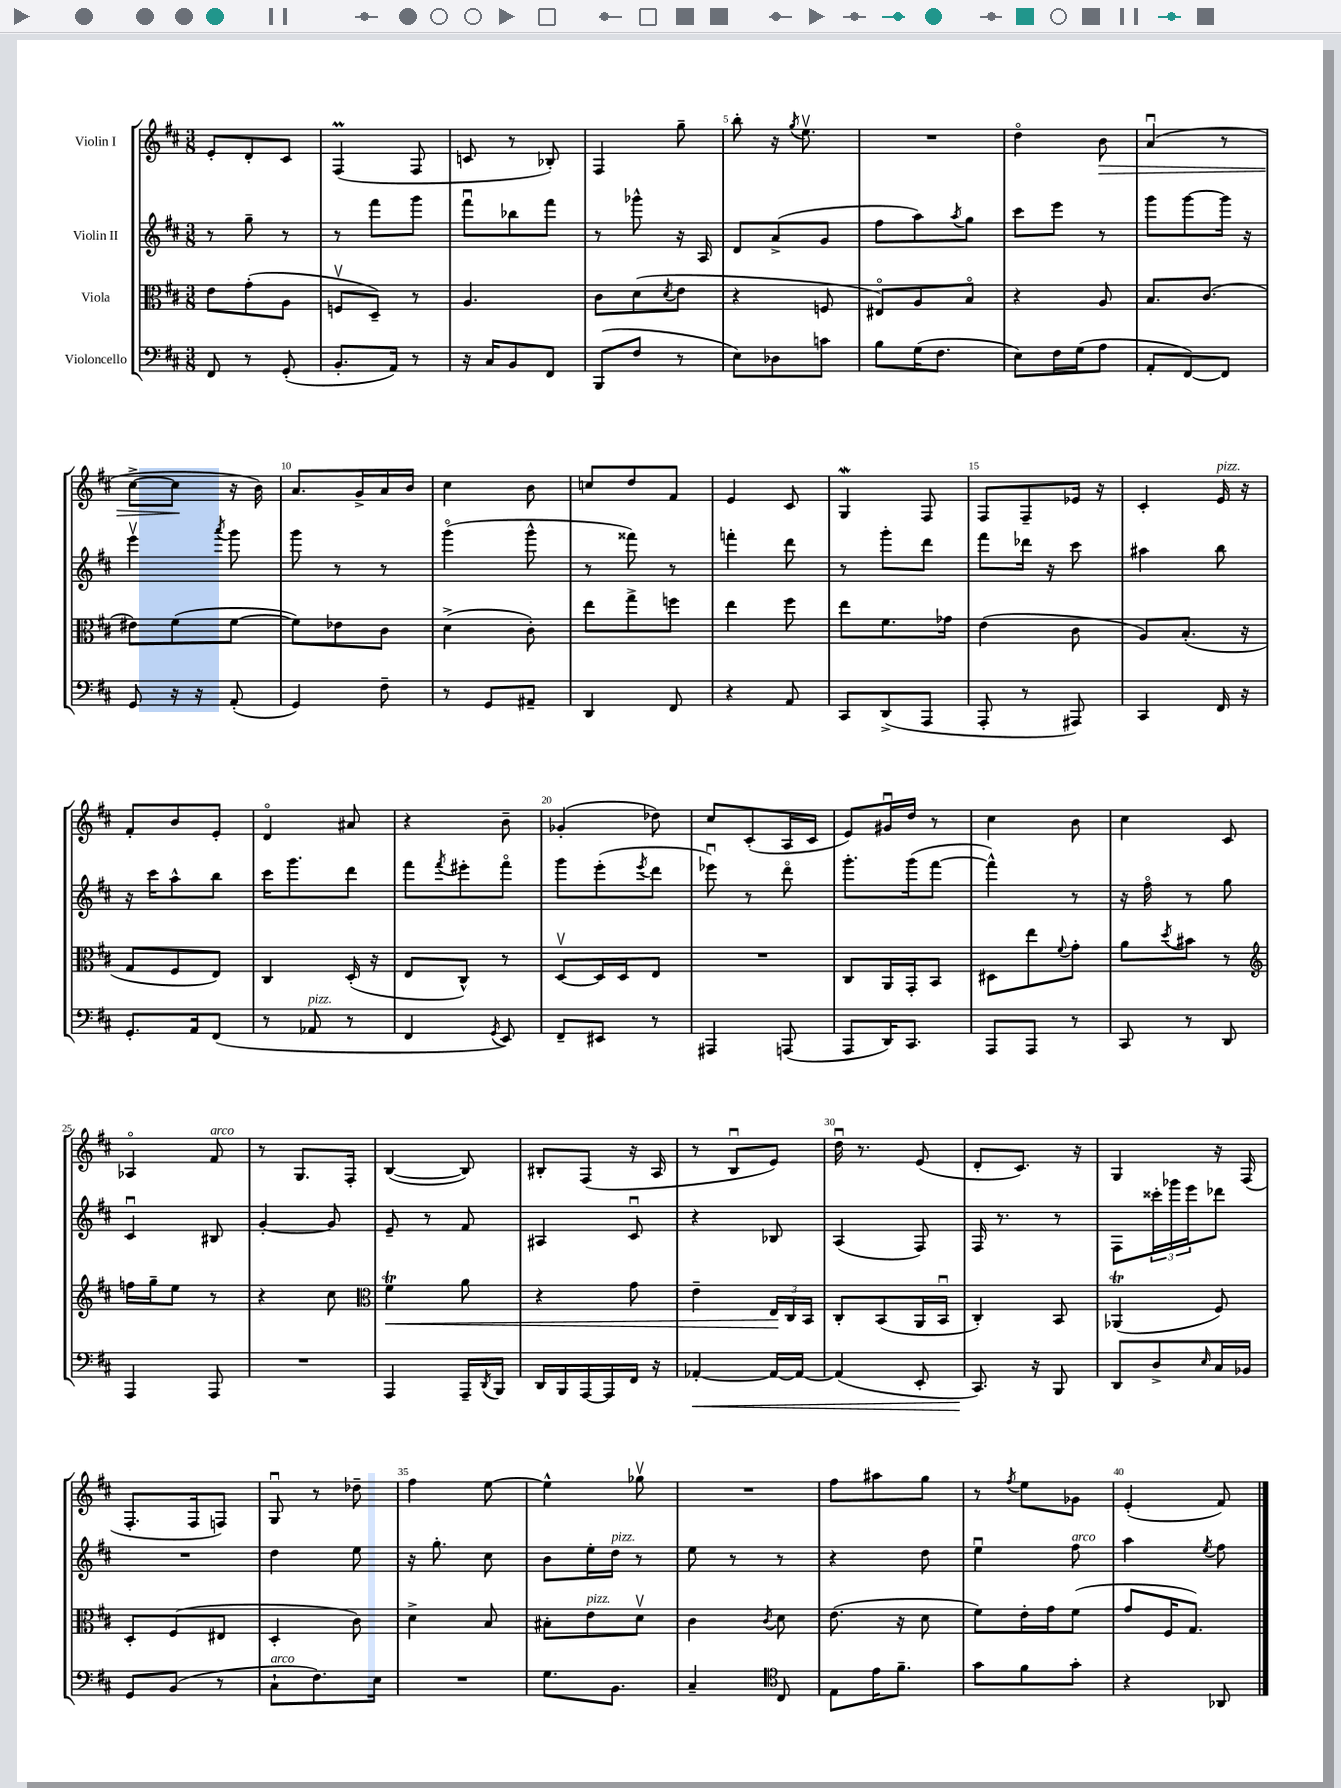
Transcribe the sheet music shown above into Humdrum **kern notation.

**kern	**dynam	**kern	**dynam	**kern	**kern	**dynam
*part4	*part4	*part3	*part3	*part2	*part1	*part1
*staff4	*staff4	*staff3	*staff3	*staff2	*staff1	*staff1
*I"Violoncello	*	*I"Viola	*	*I"Violin II	*I"Violin I	*
*clefF4	*	*clefC3	*	*clefG2	*clefG2	*
*k[f#c#]	*	*k[f#c#]	*	*k[f#c#]	*k[f#c#]	*
*M3/8	*	*M3/8	*	*M3/8	*M3/8	*
=1	=1	=1	=1	=1	=1	=1
8FF#/	.	8e\L	.	8r	8e'/L	.
8r	.	(8g'\	.	8gg~\	8d'/	.
(8GG'/	.	8A\J	.	8r	8c#/J	.
=2	=2	=2	=2	=2	=2	=2
8.BB'/L	.	8Fnv/L	.	8r	(4F#m/	.
.	.	8D~/J)	.	8fff#\L	.	.
16AA/Jk)	.	.	.	.	.	.
8r	.	8r	.	8ggg\J	8F#/	.
=3	=3	=3	=3	=3	=3	=3
16r	.	4.A/	.	8fff#u\L	8cn/	.
16C#/KL	.	.	.	.	.	.
8BB/	.	.	.	8bb-X\	8r	.
8FF#/J	.	.	.	8fff#\J	8B-X'/)	.
=4	=4	=4	=4	=4	=4	=4
(8BBB/L	.	8c#\L	.	8r	4F#/	.
8F#/J	.	(8d\	.	8ggg-X^^\	.	.
.	.	8qd/	.	.	.	.
8r	.	8e\J	.	16r	8gg~\	.
.	.	.	.	16A/	.	.
=5	=5	=5	=5	=5	=5	=5
8E\L)	.	4r	.	8d/L	8bb'\	.
8D-X\	.	.	.	(8a^/	16r	.
.	.	.	.	.	8qgg/	.
.	.	.	.	.	8.eev\	.
8cn\J	.	8Fn/	.	8g/J	.	.
=6	=6	=6	=6	=6	=6	=6
8B\L	.	8E#X/L)	.	8ff#\L	4.r	.
(16G\K	.	8A/	.	8aa\)	.	.
8.F#\J	.	.	.	.	.	.
.	.	.	.	8qaa/	.	.
.	.	8B/J	.	8gg\J	.	.
=7	=7	=7	=7	=7	=7	=7
8E\L)	.	4r	.	8ccc#\L	4dd\	.
16F#\L	.	.	.	8eee\J	.	.
(16G\J	.	.	.	.	.	.
!	!	!	!	!	!	!LO:HP:b
8A\J	.	8A/	.	8r	8b\	>
=8	=8	=8	=8	=8	=8	=8
8AA'/L	.	8.B/L	.	8ggg\L	(4au/	.
[8FF#/)	.	.	.	[8ggg\	.	.
.	.	(8.c#/J	.	.	.	.
8FF#/J]	.	.	.	16ggg\Jk]	8r	.
.	.	.	.	16r	.	.
!!LO:LB:g=z
=9	=9	=9	=9	=9	=9	=9
8GG/	.	8e#X\L)	.	4eeev\	[8cc#^\L	.
16r	.	(8f#\	.	.	8cc#\J]	.
16r	.	.	.	.	.	.
.	.	.	.	8qaaa/	.	.
(8AA'/	.	[8f#\J	.	8ggg\	16r	]
.	.	.	.	.	16b\)	.
=10	=10	=10	=10	=10	=10	=10
4GG/)	.	8f#\L])	.	8ggg\	8.a/L	.
.	.	8e-X\	.	8r	.	.
.	.	.	.	.	16g^/L	.
8F#~\	.	8c#\J	.	8r	16a/	.
.	.	.	.	.	16b/JJ	.
=11	=11	=11	=11	=11	=11	=11
8r	.	(4d^\	.	(4ggg\	4cc#\	.
8GG/L	.	.	.	.	.	.
8AA#X~/J	.	8c#'\)	.	8ggg^^\	8b\	.
=12	=12	=12	=12	=12	=12	=12
4DD/	.	8ee\L	.	8r	8ccn/L	.
.	.	8gg^\	.	8fff##X\)	8dd/	.
8FF#/	.	8ffn\J	.	8r	8f#/J	.
=13	=13	=13	=13	=13	=13	=13
4r	.	4ee\	.	4fffn'\	4e/	.
8AA/	.	8ff#\	.	8ddd\	8c#/	.
=14	=14	=14	=14	=14	=14	=14
8CC#/L	.	8ee\L	.	8r	4Gw/	.
(8DD^/	.	8.f#\	.	8ggg'\L	.	.
8AAA/J	.	.	.	8ddd\J	8F#/	.
.	.	16g-X\Jk	.	.	.	.
=15	=15	=15	=15	=15	=15	=15
8AAA'/	.	(4e\	.	8fff#\L	8F#/L	.
8r	.	.	.	16ddd-X\Jk	8F#~/	.
.	.	.	.	16r	.	.
8AAA#X/)	.	8c#\	.	8ccc#\	16e-X/Jk	.
.	.	.	.	.	16r	.
=16	=16	=16	=16	=16	=16	=16
4CC#/	.	8A/L)	.	4aa#X\	4c#'/	.
.	.	(8.B'/J	.	.	.	.
!	!	!	!	!	!LO:TX:a:i:t=pizz.	!
16FF#/	.	.	.	8bb\	16e/	.
16r	.	16r	.	.	16r	.
!!LO:LB:g=z
=17	=17	=17	=17	=17	=17	=17
8.GG'/L	.	8G/L	.	16r	8f#'/L	.
.	.	.	.	16ccc#\KL	.	.
.	.	8F#/	.	8aa^^\	8b/	.
16AA/k	.	.	.	.	.	.
(8FF#/J	.	8E/J)	.	8bb\J	8e'/J	.
=18	=18	=18	=18	=18	=18	=18
8r	.	4C#/	.	16ccc#\KL	4d/	.
.	.	.	.	8.ggg\	.	.
!LO:TX:a:i:t=pizz.	!	!	!	!	!	!
8AA-X/	.	.	.	.	.	.
8r	.	(16D'/	.	8ddd\J	8a#X/	.
.	.	16r	.	.	.	.
=19	=19	=19	=19	=19	=19	=19
4FF#/	.	8E/L	.	8fff#\L	4r	.
.	.	.	.	8qfff#/	.	.
.	.	8C#^^/J)	.	8eee#X'\	.	.
8qGG/	.	.	.	.	.	.
8EE/)	.	8r	.	8fff#\J	8b~\	.
=20	=20	=20	=20	=20	=20	=20
8FF#~/L	.	[8Dv/L	.	8ggg\L	(4g-X'/	.
8EE#X/J	.	16D/L]	.	(8eee'\	.	.
.	.	16D/J	.	.	.	.
.	.	.	.	8qeee/	.	.
8r	.	8E/J	.	8ddd\J	8dd-X\)	.
=21	=21	=21	=21	=21	=21	=21
4AAA#X/	.	4.r	.	8eee-Xu\)	8cc#/L	.
.	.	.	.	8r	(8c#'/	.
(8AAAn/	.	.	.	8ddd\	16A/L	.
.	.	.	.	.	16c#/JJ	.
=22	=22	=22	=22	=22	=22	=22
8AAA/L	.	8C#/L	.	8.ggg'\L	8e/L)	.
16DD/K)	.	16AA/L	.	.	16g#Xu/L	.
8.CC#/J	.	16GG'/J	.	(16ggg\k	16dd/JJ	.
.	.	8BB/J	.	[8fff#\J	8r	.
=23	=23	=23	=23	=23	=23	=23
8AAA/L	.	8D#X\L	.	4fff#^^\])	4cc#\	.
8AAA/J	.	8ee\	.	.	.	.
.	.	8qqf#/	.	.	.	.
8r	.	8g'\J	.	8r	8b\	.
=24	=24	=24	=24	=24	=24	=24
8CC#/	.	8a\L	.	16r	4cc#\	.
.	.	.	.	16ff#\	.	.
.	.	8qdd/	.	.	.	.
8r	.	8b#X\J	.	8r	.	.
8DD/	.	8r	.	8gg\	8c#/	.
!!LO:LB:g=z
=25	=25	=25	=25	=25	=25	=25
*	*	*clefG2	*	*	*	*
4AAA/	.	16ffn\LL	.	4c#u/	4A-X/	.
.	.	16gg~\J	.	.	.	.
.	.	8ee\J	.	.	.	.
!	!	!	!	!	!LO:TX:a:i:t=arco	!
8AAA/	.	8r	.	8B#X/	8f#/	.
=26	=26	=26	=26	=26	=26	=26
4.r	.	4r	.	[4g'/	8r	.
.	.	.	.	.	8.G/L	.
.	.	8cc#\	.	8g/]	.	.
.	.	.	.	.	16F#'/Jk	.
=27	=27	=27	=27	=27	=27	=27
*	*	*clefC3	*	*	*	*
!	!	!	!LO:HP:b	!	!	!
4AAA/	.	4f#t\	<	8e~/	([4B/	.
.	.	.	.	8r	.	.
16AAA~/LL	.	8a\	.	8f#/	8B/])	.
8qDD/	.	.	.	.	.	.
16BBB/JJ	.	.	.	.	.	.
=28	=28	=28	=28	=28	=28	=28
16DD/LL	.	4r	.	4A#X/	8B#X'/L	.
16BBB/	.	.	.	.	.	.
[16AAA/	.	.	.	.	(8F#/J	.
16AAA/]	.	.	.	.	.	.
16FF#/JJ	.	8g\	.	8c#u/	16r	.
16r	.	.	.	.	16A/	.
=29	=29	=29	=29	=29	=29	=29
!	!LO:HP:b	!	!	!	!	!
[4AA-X'/	<	4e~\	.	4r	8r	.
.	.	.	.	.	8Bu/L	.
16AA-/LL_	.	24E/LL	.	8B-X/	8e/J)	.
.	.	24C#/	[	.	.	.
16AA-/JJ_	.	.	.	.	.	.
.	.	24BB/JJ	.	.	.	.
=30	=30	=30	=30	=30	=30	=30
(4AA-/]	.	8C#'/L	.	(4A/	16ddu\	.
.	.	.	.	.	8.r	.
.	.	(8BB/	.	.	.	.
8EE'/	.	16AA/L	.	8F#/)	(8e/	.
.	.	16BBu/JJ	.	.	.	.
=31	=31	=31	=31	=31	=31	=31
8.CC#/)	.	4C#'/)	.	16F#/	8d'/L	.
.	.	.	.	8.r	.	.
.	.	.	.	.	8.c#/J)	.
16r	[	.	.	.	.	.
8BBB/	.	8BB/	.	8r	.	.
.	.	.	.	.	16r	.
=32	=32	=32	=32	=32	=32	=32
8DD/L	.	(4AA-XT/	.	8F#\L	4G/	.
8D^/	.	.	.	24ccc##X'\L	.	.
.	.	.	.	24ggg-X\	.	.
.	.	.	.	24eee\J	.	.
16qqE/	.	.	.	.	.	.
16C#/L	.	8F#/)	.	8ddd-X\J	16r	.
16BB-X/JJ	.	.	.	.	(16F#/	.
!!LO:LB:g=z
=33	=33	=33	=33	=33	=33	=33
8GG/L	.	8D'/L	.	4.r	8.F#'/L	.
(8BB/J	.	(8F#/	.	.	.	.
.	.	.	.	.	16F#/k	.
8r	.	8E#X/J	.	.	8Fn/J)	.
=34	=34	=34	=34	=34	=34	=34
!LO:TX:a:i:t=arco	!	!	!	!	!	!
8C#`\L	.	4D'/	.	4dd\	8Gu/	.
8.F#\)	.	.	.	.	8r	.
.	.	8c#\)	.	8ee\	8dd-X~\	.
16E\Jk	.	.	.	.	.	.
=35	=35	=35	=35	=35	=35	=35
4.r	.	4d^\	.	16r	4ff#\	.
.	.	.	.	8.gg'\	.	.
.	.	8B/	.	8cc#\	[8ee\	.
=36	=36	=36	=36	=36	=36	=36
8.G\L	.	8B#X'\L	.	8b\L	4ee^^\]	.
!	!	!LO:TX:a:i:t=pizz.	!	!	!	!
.	.	8e\	.	16ee'\L	.	.
!	!	!	!	!LO:TX:a:i:t=pizz.	!	!
8.BB\J	.	.	.	16dd\JJ	.	.
.	.	8dv\J	.	8r	8gg-Xv\	.
=37	=37	=37	=37	=37	=37	=37
4C#~/	.	4c#\	.	8ee\	4.r	.
.	.	.	.	8r	.	.
*clefC4	*	*	*	*	*	*
.	.	8qc#/	.	.	.	.
8C#/	.	8d\	.	8r	.	.
=38	=38	=38	=38	=38	=38	=38
8E\L	.	(8.e\	.	4r	8ff#\L	.
16e\K	.	.	.	.	8aa#X\	.
8.f#~\J	.	16r	.	.	.	.
.	.	8d\	.	8dd\	8gg\J	.
=39	=39	=39	=39	=39	=39	=39
8g\L	.	8f#\L)	.	4eeu\	8r	.
.	.	.	.	.	8qff#/	.
8f#\	.	16e'\L	.	.	8ee\L	.
.	.	16g\J	.	.	.	.
!	!	!	!	!LO:TX:a:i:t=arco	!	!
8g'\J	.	(8f#\J	.	8ff#\	8g-X\J	.
=40	=40	=40	=40	=40	=40	=40
4r	.	8g/L	.	4aa\	(4e'/	.
.	.	16F#/K	.	.	.	.
.	.	8.G/J)	.	.	.	.
.	.	.	.	8qee/	.	.
8AA-X/	.	.	.	8ff#\	8f#/)	.
==	==	==	==	==	==	==
*-	*-	*-	*-	*-	*-	*-
